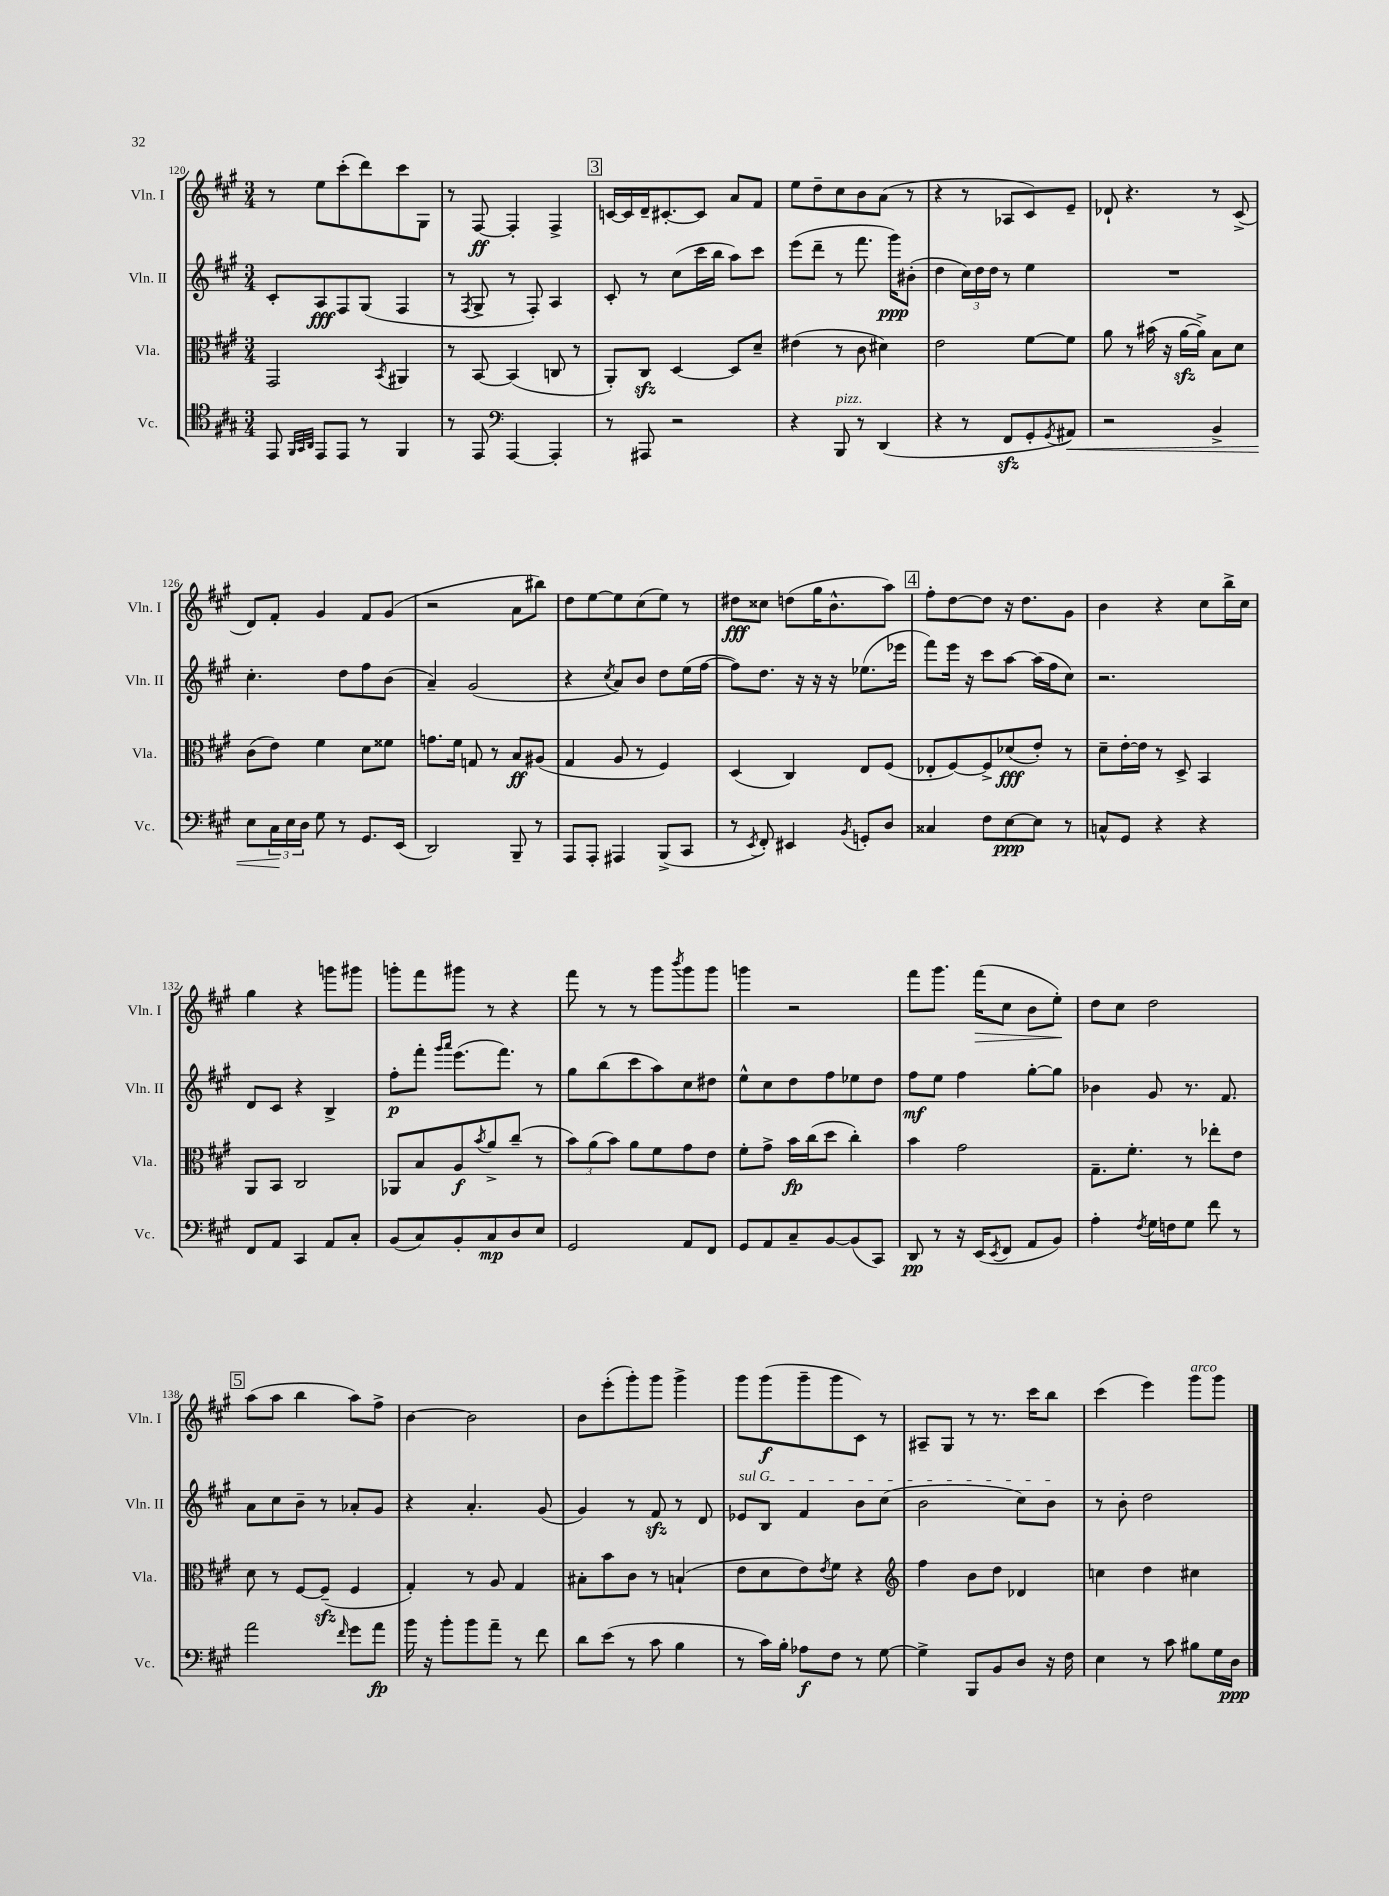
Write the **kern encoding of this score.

**kern	**kern	**kern	**kern
*staff4	*staff3	*staff2	*staff1
*clefC4	*clefC3	*clefG2	*clefG2
*k[f#c#g#]	*k[f#c#g#]	*k[f#c#g#]	*k[f#c#g#]
*M3/4	*M3/4	*M3/4	*M3/4
8EE	2GG#	8c#'	8r
32qqFF#	.	.	.
32qqGG#	.	.	.
32qqAA	.	.	.
8EE	.	8A	8ee
8EE	.	8F#	(8ccc#'
8r	.	(8G#	8ddd)
.	8qBB	.	.
4FF#	4AA#	4F#	8ccc#
.	.	.	8G#
=	=	=	=
8r	8r	8r	8r
.	.	8qF#	.
8EE	[8BB	8G#^	[8F#
*clefF4	*	*	*
[4AAA	(4BB]	8r	4F#']
.	.	8F#')	.
4AAA']	8C	4A	4F#^
.	8r	.	.
=	=	=	=
8r	8AA')	8c#'	[16c
.	.	.	16c]
8AAA#	8C#	8r	16d~
.	.	.	[8.c#'
2r	[4D	(8cc#	.
.	.	16ccc#	8c#]
.	.	16bb	.
.	8D]	8aa)	8a
.	8d~	8ccc#	8f#
=	=	=	=
4r	(4e#	(8eee	8ee
.	.	8ddd~	8dd~
8BBB	8r	8r	8cc#
8r	8c#	8.fff#	8b
(4DD	4d#)	.	(8a
.	.	16ggg#)	.
.	.	(8b#'	8r
=	=	=	=
4r	2e	4dd	4r
8r	.	24cc#)	8r
.	.	24dd	.
.	.	24dd	.
8FF#	.	8r	8A-
8GG#'	[8f#	4ee	8c#)
8qGG#	.	.	.
8AA#)	8f#]	.	8e~
=	=	=	=
2r	8a	2.r	8d-`
.	8r	.	4.r
.	(16b#	.	.
.	16r	.	.
.	[16a	.	.
.	16a^])	.	.
4BB^	8B	.	8r
.	8d	.	(8c#^
=	=	=	=
8E	(8c#	4.cc#'	8d)
24C#	8e)	.	8f#'
24E	.	.	.
24D	.	.	.
8G#	4f#	.	4g#
8r	.	8dd	.
8.GG#	8d	8ff#	8f#
.	8f##	(8b	(8g#
(16EE	.	.	.
=	=	=	=
2DD)	8.g	4a~)	2r
.	16f#	.	.
.	8G	(2g#	.
.	8r	.	.
8BBB~	8B	.	8a
8r	(8A#	.	8bb#)
=	=	=	=
8AAA	4G#	4r	8dd
8AAA'	.	.	[8ee
.	.	8qcc#	.
4AAA#	8A	8a)	8ee]
.	8r	8b	(8cc#
(8BBB^	4F#)	8dd	8ee)
8CC#	.	(16ee	8r
.	.	[16ff#	.
=	=	=	=
8r	(4D	8ff#])	8dd#
8qEE	.	.	.
8FF#')	.	8.dd	8cc##
4EE#	4C#)	.	(8dd
.	.	16r	.
.	.	16r	16gg#
.	.	16r	8.b^^
8qBB	.	.	.
8GG'	8E	(8.ee-	.
8D	(8F#	.	8aa)
.	.	16eee-	.
=	=	=	=
4C##	8E-'	8fff#)	8ff#'
.	[8F#)	16eee	[8dd
.	.	16r	.
8F#	8F#^]	8ccc#	8dd]
[8E	(8d-	[8aa	16r
.	.	.	8.dd
8E]	8e')	(16aa]	.
.	.	16ff#	.
8r	8r	8cc#)	8g#
=	=	=	=
8C^^	8d~	2.r	4b
8GG#	[16e'	.	.
.	16e]	.	.
4r	8r	.	4r
.	8D^	.	.
4r	4BB	.	8cc#
.	.	.	16bb^
.	.	.	16cc#
=	=	=	=
8FF#	8AA	8d	4gg#
8AA	8BB	8c#	.
4CC#	2C#	4r	4r
8AA	.	4B^	8ggg
8C#'	.	.	8ggg#
=	=	=	=
(8BB	8AA-	8ff#'	8ggg'
8C#)	8B	8fff#'	8fff#
.	.	16qqggg#	.
.	.	16qqaaa	.
8BB'	8A	(8.eee	8ggg#
.	8qb	.	.
8C#	8a^	.	8r
.	.	8.fff#)	.
8D	(8cc#~	.	4r
8E	8r	8r	.
=	=	=	=
2GG#	12b)	8gg#	8fff#
.	(12a	.	.
.	.	(8bb	8r
.	12b)	.	.
.	8a	8ccc#	8r
.	8f#	8aa)	8ggg#
.	.	.	8qbbb
8AA	8g#	8cc#	8ggg#
8FF#	8e	8dd#	8ggg#
=	=	=	=
8GG#	8f#'	8ee^^	4ggg
8AA	8g#^	8cc#	.
8C#~	16b	8dd	2r
.	(16cc#	.	.
[8BB	8dd	8ff#	.
(8BB]	4cc#')	8ee-	.
8CC#)	.	8dd	.
=	=	=	=
8DD	4b	8ff#	8fff#
8r	.	8ee	8.ggg#
16r	2g#	4ff#	.
(16EE	.	.	(16fff#
8qEE	.	.	.
8FF#	.	.	8cc#
8AA	.	[8gg#'	8b
8BB)	.	8gg#]	8ee')
=	=	=	=
4A'	8.G#~	4b-	8dd
.	.	.	8cc#
.	8.f#'	.	.
8qF#	.	.	.
16G#	.	8g#	2dd
16F	.	.	.
8G#	8r	8.r	.
8f#	8ee-'	.	.
.	.	8.f#	.
8r	8e	.	.
=	=	=	=
2a	8d	8a	(8aa
.	8r	8cc#	8aa
.	[8F#	8b~	4bb
.	(8F#~]	8r	.
16qqf#	.	.	.
8g#	4F#	8a-'	8aa)
8a	.	8g#	8ff#^
=	=	=	=
16b	4G#')	4r	[4b
16r	.	.	.
8b'	.	.	.
8b	8r	4.a'	2b]
8a~	8A	.	.
8r	4G#	.	.
8f#	.	(8g#	.
=	=	=	=
8d	8B#'	4g#)	8b
(8e	8b	.	(8eee'
8r	8c#	8r	8ggg#')
8c#	8r	8f#	8ggg#
4B	(4B`	8r	4ggg#^
.	.	8d	.
=	=	=	=
8r	8e	8e-	8ggg#
16c#)	8d	8B	(8ggg#
16B'	.	.	.
8A-	8e)	4f#	8ggg#~
.	8qe	.	.
8F#	8f#	.	8ggg#
8r	4r	8b	8c#)
[8G#	.	(8cc#	8r
=	=	=	=
*	*clefG2	*	*
4G#^]	4ff#	2b	8A#~
.	.	.	8G#
8BBB	8b	.	8r
8BB	8dd	.	8.r
8D	4d-	8cc#)	.
.	.	.	16ccc#
16r	.	8b	8bb
16F#	.	.	.
=	=	=	=
4E	4cc	8r	(4ccc#
.	.	8b'	.
8r	4dd	2dd	4eee)
8c#	.	.	.
8B#	4cc#	.	8ggg#
16G#	.	.	8ggg#
16D	.	.	.
==	==	==	==
*-	*-	*-	*-
